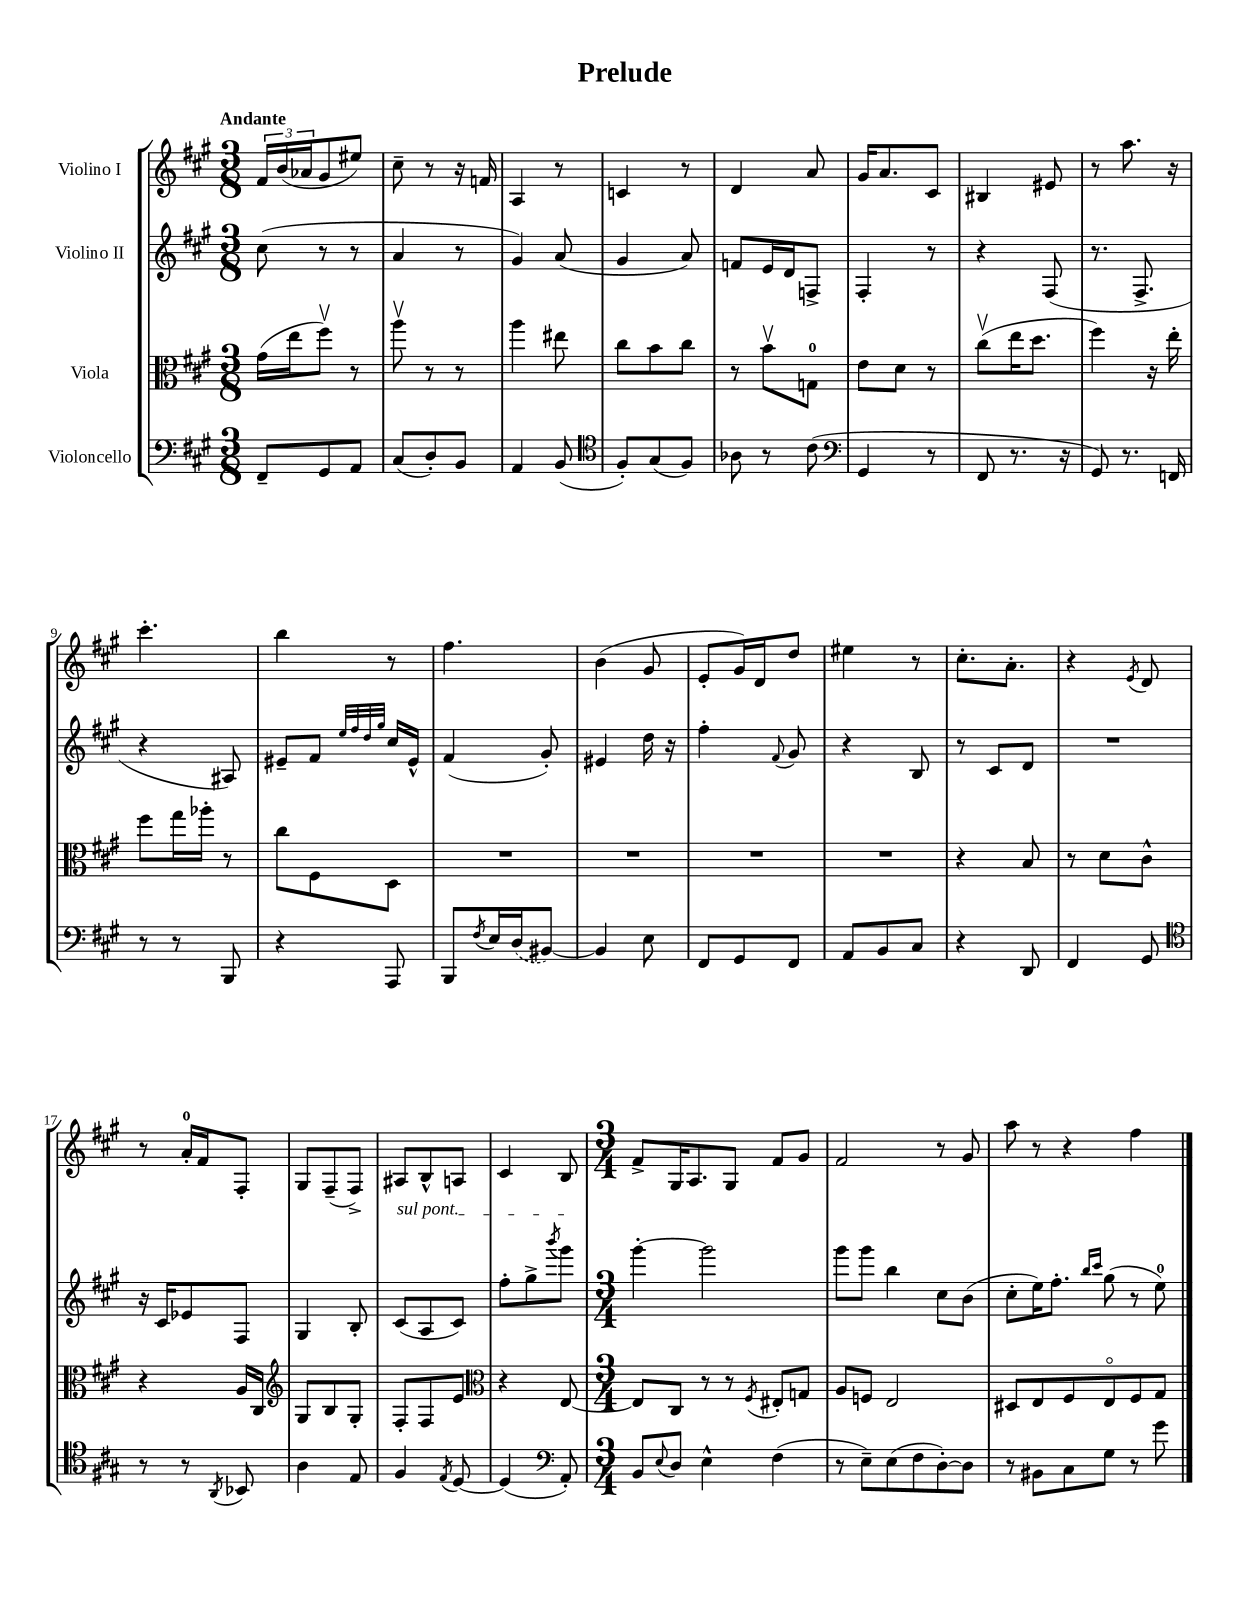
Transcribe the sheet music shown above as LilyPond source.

\header { title = "Prelude" }
<<
\new StaffGroup <<
\new Staff = "s0" \with { instrumentName = "Violino I" } {
    \clef treble \key a \major \numericTimeSignature \time 3/8 \tempo "Andante"
    \tuplet 3/2 { fis'16 b'16( aes'16 } gis'8 eis''8) |
    cis''8-- r8 r16 f'16 |
    a4 r8 |
    c'4 r8 |
    d'4 a'8 |
    gis'16 a'8. cis'8 |
    bis4 eis'8 |
    r8 a''8. r16 |
    cis'''4.-. |
    b''4 r8 |
    fis''4. |
    b'4( gis'8 |
    e'8-. gis'16) d'16 d''8 |
    eis''4 r8 |
    cis''8.-. a'8.-. |
    r4 \acciaccatura { e'8 } d'8 |
    r8 a'16-0-. fis'16 fis8-. |
    gis8 fis8--( fis8->) |
    ais8 b8-^ a8 |
    cis'4 b8 |
    \numericTimeSignature \time 3/4 fis'8-> gis16 a8. gis8 fis'8 gis'8 |
    fis'2 r8 gis'8 |
    a''8 r8 r4 fis''4 \bar "|." |
}
\new Staff = "s1" \with { instrumentName = "Violino II" } {
    \clef treble \key a \major \numericTimeSignature \time 3/8
    cis''8( r8 r8 |
    a'4 r8 |
    gis'4) a'8( |
    gis'4 a'8) |
    f'8 e'16 d'16 f8-> |
    fis4-. r8 |
    r4 fis8( |
    r8. fis8.-> |
    r4 ais8) |
    eis'8-- fis'8 \grace { e''32 fis''32 d''32 gis''32 } cis''16 eis'16-^ |
    fis'4( gis'8-.) |
    eis'4 d''16 r16 |
    fis''4-. \appoggiatura { fis'8 } gis'8 |
    r4 b8 |
    r8 cis'8 d'8 |
    R4. |
    r16 cis'16 ees'8 fis8 |
    gis4 b8-. |
    \once \override TextSpanner.bound-details.left.text = \markup { \italic "sul pont." } cis'8\startTextSpan( a8 cis'8) |
    fis''8-. gis''8-> \acciaccatura { b'''8 } gis'''8\stopTextSpan |
    \numericTimeSignature \time 3/4 gis'''4~-. gis'''2 |
    gis'''8 gis'''8 b''4 cis''8 b'8( |
    cis''8-. e''16) fis''8.-. \grace { b''16 cis'''16 } gis''8( r8 e''8-0) \bar "|." |
}
\new Staff = "s2" \with { instrumentName = "Viola" } {
    \clef alto \key a \major \numericTimeSignature \time 3/8
    gis'16( e''16 fis''8\upbow) r8 |
    a''8\upbow r8 r8 |
    a''4 eis''8 |
    cis''8 b'8 cis''8 |
    r8 b'8\upbow g8-0 |
    e'8 d'8 r8 |
    cis''8\upbow( e''16 d''8. |
    fis''4) r16 e''16-. |
    fis''8 gis''16 aes''16-. r8 |
    cis''8 fis8 d8 |
    R4. |
    R4. |
    R4. |
    R4. |
    r4 b8 |
    r8 d'8 cis'8-^ |
    r4 a16 cis16 |
    \clef treble gis8 b8 gis8-. |
    fis8-. fis8 e'8 |
    \clef alto r4 e8~ |
    \numericTimeSignature \time 3/4 e8 cis8 r8 r8 \acciaccatura { fis8 } eis8-. g8 |
    a8 f8 e2 |
    dis8 e8 fis8 e8\flageolet fis8 gis8 \bar "|." |
}
\new Staff = "s3" \with { instrumentName = "Violoncello" } {
    \clef bass \key a \major \numericTimeSignature \time 3/8
    fis,8-- gis,8 a,8 |
    cis8( d8-.) b,8 |
    a,4 b,8( |
    \clef tenor fis8-.) gis8( fis8) |
    aes8 r8 cis'8( |
    \clef bass gis,4 r8 |
    fis,8 r8. r16 |
    gis,8) r8. f,16 |
    r8 r8 b,,8 |
    r4 a,,8 |
    b,,8 \acciaccatura { fis8 } e16 \once \slurDashed d16( bis,8~) |
    bis,4 e8 |
    fis,8 gis,8 fis,8 |
    a,8 b,8 cis8 |
    r4 d,8 |
    fis,4 gis,8 |
    \clef tenor r8 r8 \acciaccatura { a,8 } bes,8 |
    a4 e8 |
    fis4 \acciaccatura { e8 } d8~ |
    d4( \clef bass a,8-.) |
    \numericTimeSignature \time 3/4 b,8 \appoggiatura { e8 } d8 e4-^ fis4( |
    r8 e8--) e8( fis8 d8~-.) d8 |
    r8 bis,8 cis8 gis8 r8 gis'8 \bar "|." |
}
>>
>>
